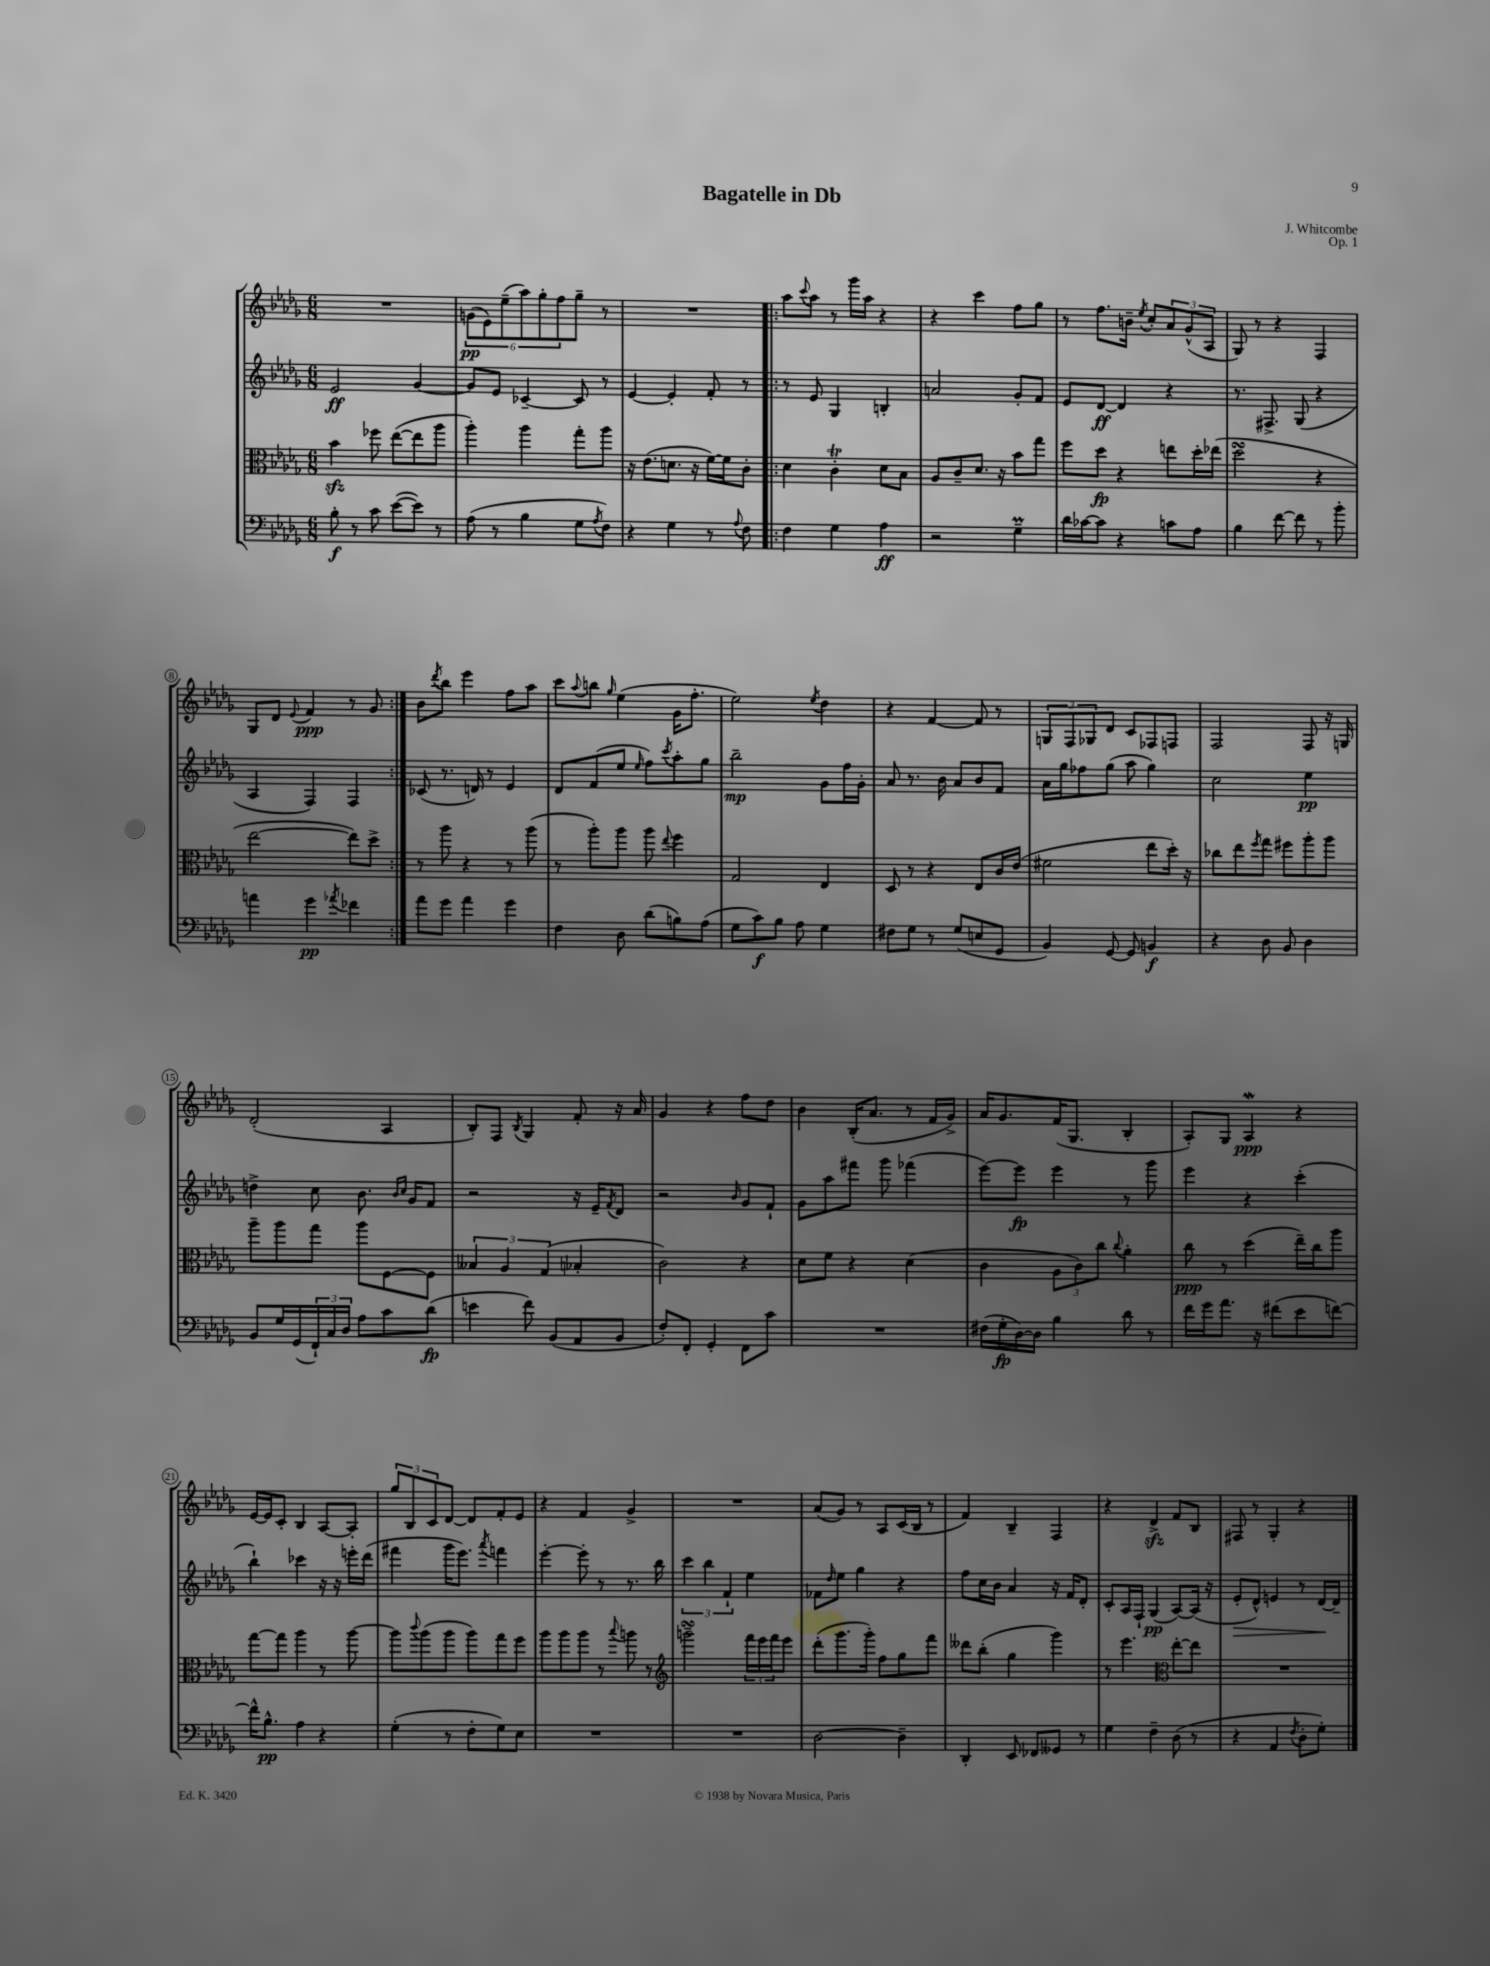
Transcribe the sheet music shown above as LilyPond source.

\header { title = "Bagatelle in Db" composer = "J. Whitcombe" opus = "Op. 1" }
<<
\new StaffGroup <<
\new Staff = "s0" {
    \clef treble \key des \major \numericTimeSignature \time 6/8
    R2. |
    \tuplet 6/4 { g'8\pp( ees'8) ees''8--( aes''8) ges''8-. f''8 } ges''8-- r8 |
    R2. |
    \repeat volta 2 { aes''8 \appoggiatura { c'''8 } aes''8 r8 ges'''16 aes''16 r4 |
    r4 c'''4 f''8 ges''8 |
    r8 f''8. b'16-- \acciaccatura { ees''8 } c''8-. \tuplet 3/2 { aes'8 ges'8-^( aes8 } |
    ges8) r8 r4 f4 |
    ges8 des'8 \appoggiatura { ees'8 } f'4\ppp r8 ges'8 | }
    bes'8 \acciaccatura { des'''8 } bes''8 ees'''4 f''8 aes''8 |
    c'''8 \appoggiatura { aes''8 } b''8 \grace { ges''16 } ees''4( ges'16 f''8.-. |
    ees''2) \acciaccatura { ees''8 } des''4 |
    r4 f'4~ f'8 r8 |
    \tuplet 3/2 { g8 f8 ges8 } des'8 c'8 fes8 f8 |
    f2 f8 r16 g16 |
    des'2-.( aes4 |
    bes8-.) f8 \acciaccatura { bes8 } ges4 f'8-. r16 aes'16 |
    ges'4 r4 f''8 des''8 |
    bes'4 bes16-.( aes'8. r8 f'16 ges'16->) |
    aes'16 ges'8. f'16( ges8. bes4-. |
    aes8-.) ges8 aes4\mordent\ppp r4 |
    ees'16~ ees'16 c'8-. bes4 aes8~ aes8-. |
    \tuplet 3/2 { ges''8 bes8 c'8 } des'8~ des'8 f'8-. ees'8 |
    r4 f'4 ges'4-> |
    R2. |
    aes'8( ges'8) r8 aes8 c'16( bes16 r8 |
    f'4) bes4-- f4 |
    r4 des'4->\sfz f'8 bes8 |
    fis8 r8 ges4-. r4 \bar "|." |
}
\new Staff = "s1" {
    \clef treble \key des \major \numericTimeSignature \time 6/8
    ees'2\ff ges'4~ |
    ges'8 ees'8 ces'4~-- ces'8 r8 |
    ees'4~ ees'4-. f'8-. r8 |
    \repeat volta 2 { r8 ees'8 ges4 b4-. |
    a'2 ges'8-. f'8 |
    ees'8 des'8~\ff des'4 r4 |
    r8. fis8.-> ges8( r4 |
    aes4 f4) f4 | }
    ces'8( r8. d'16) r8 ees'4 |
    des'8 f'8( ees''8 \grace { ees''16 } f''8) \acciaccatura { c'''8 } aes''8-. ges''8 |
    bes''2--\mp ges'8 f''16 ges'16-. |
    aes'8 r8. bes'16 aes'8 bes'8 f'8 |
    aes'16 ges''16 fes''8 ges''8( aes''8 ges''4) |
    c''2 ees''4\pp |
    d''4-> c''8 bes'8. \grace { bes'16 c''16 } ges'16 f'8 |
    r2 r16 ees'16-- \acciaccatura { f'8 } des'8 |
    r2 \grace { bes'16 } ges'8 f'8-! |
    ges'8 aes''8 fis'''8 ges'''8 fes'''4( |
    ees'''8~) ees'''8\fp ees'''4 r8 ges'''8 |
    ees'''4 r4 c'''4-.( |
    bes''4-!) ces'''4 r16 r16 e'''16-. des'''16( |
    fis'''4 ges'''16 ees'''8.) \acciaccatura { aes'''8 } f'''4 |
    ees'''4~-. ees'''8-. r8 r8. bes''16 |
    \tuplet 3/2 { c'''4 bes''4 f'4-! } ees''4 |
    fes'8 \grace { des''16 } ees''8 ges''4 r4 |
    f''8 c''16 bes'16 aes'4 r16 f'16 des'8-. |
    c'8-. aes16 f16-! ges4\pp( aes8~) aes16( r16 |
    ees'8-.\> des'8-^) e'4 r8 des'16~\! des'16-- \bar "|." |
}
\new Staff = "s2" {
    \clef alto \key des \major \numericTimeSignature \time 6/8
    bes'4\sfz fes''8 ees''8~( ees''8 aes''8 |
    aes''4-.) aes''4 ges''8-. aes''8 |
    r16 ees'8.( d'8. r16 f'16~) f'16 c'8-. |
    \repeat volta 2 { des'4 c'4-.\trill des'8 bes8 |
    aes8 c'8-- des'8. r16 bes'8 ges''8 |
    f''8 des''8\fp r4 e''8 des''16-. ees''16( |
    des''2\turn r4 |
    ees''2~ ees''8) des''8-> | }
    r8 aes''8 r4 r8 aes''8( |
    r8 aes''8-.) aes''8 aes''8 \appoggiatura { ees''8 } f''4 |
    ges2 ees4 |
    des8 r8 r4 ees8 c'16 ees'16( |
    fis'2 ees''8 des''16-.) r16 |
    ces''8 ees''8 \acciaccatura { f''8 } ges''8 fis''8 aes''8-. aes''8 |
    aes''8-- aes''8 ges''8 aes''8 f8~ f8 |
    \tuplet 3/2 { beses4 aes4 ges4( } bes4-. |
    c'2) r4 |
    des'8 f'8 r4 des'4( |
    c'4 \tuplet 3/2 { aes8 c'8) c''8 } \appoggiatura { c''8 } aes'4-. |
    c''8\ppp r8 des''4( ees''16--) c''16 aes''8 |
    ges''8~ ges''8 aes''4 r8 aes''8~ |
    aes''8 \appoggiatura { c'''8 } aes''8( aes''8 aes''8) ges''8 f''8 |
    aes''8 aes''8 aes''8 r8 \appoggiatura { bes''8 } a''8 r8 |
    \clef treble g'''2--\turn \tuplet 3/2 { f'''16 ees'''16 f'''16 } ees'''8 |
    des'''8-.( ges'''8. ges'''16-.) f''8 ges''8 f'''8 |
    deses'''8 bes''8-.( ges''4 ges'''4) |
    r8 ees'''4. \clef alto ees''8~-. ees''8 |
    R2. \bar "|." |
}
\new Staff = "s3" {
    \clef bass \key des \major \numericTimeSignature \time 6/8
    bes8-.\f r8 c'8 ees'8~( ees'8) r8 |
    aes8( r8 bes4 ges8 \acciaccatura { aes8 } f8) |
    r4 ges4 r8 \appoggiatura { aes8 } f8 |
    \repeat volta 2 { f4 ges4 aes4\ff |
    r2 ges4--\prall |
    des'16 ces'16~ ces'8 r4 c'8 aes8 |
    bes4 f'8~ f'8 r8 bes'8-. |
    a'4 ges'4\pp \acciaccatura { aes'8 } fes'4 | }
    aes'8 ges'8 aes'4 ges'4 |
    f4 des8 des'8( b8) aes8( |
    ges8 c'8\f) bes8 aes8 ges4 |
    fis8 ges8 r8 ges8( e8 ges,8 |
    bes,4) ges,8~ ges,8 b,4\f |
    r4 des8 bes,8 des4 |
    bes,8 ges16 ges,16( \tuplet 3/2 { f,16-!) c16 des16 } aes8 c'8 des'8\fp( |
    e'4 f'8) bes,8( aes,8 bes,8 |
    f8-.) f,8-. ges,4-. f,8 c'8 |
    R2. |
    fis16( ges16-.\fp des16~) des16 bes4 des'8 r8 |
    f'16 ges'16 aes'8. r16 fis'8( ees'8 f'8~) |
    f'16-^ bes8.-^\pp aes4 r4 |
    ges4-.( r8 f8-. ges8) ees8 |
    R2. |
    R2. |
    des2~ des4-- |
    des,4-. ees,8 fes,8 geses,8 r8 |
    ges4 f4-- des8( r8 |
    r4 aes,4 \acciaccatura { f8 } des8-. ges8-.) \bar "|." |
}
>>
>>
\layout { \context { \Score \override BarNumber.stencil = #(make-stencil-circler 0.1 0.3 ly:text-interface::print) } }
